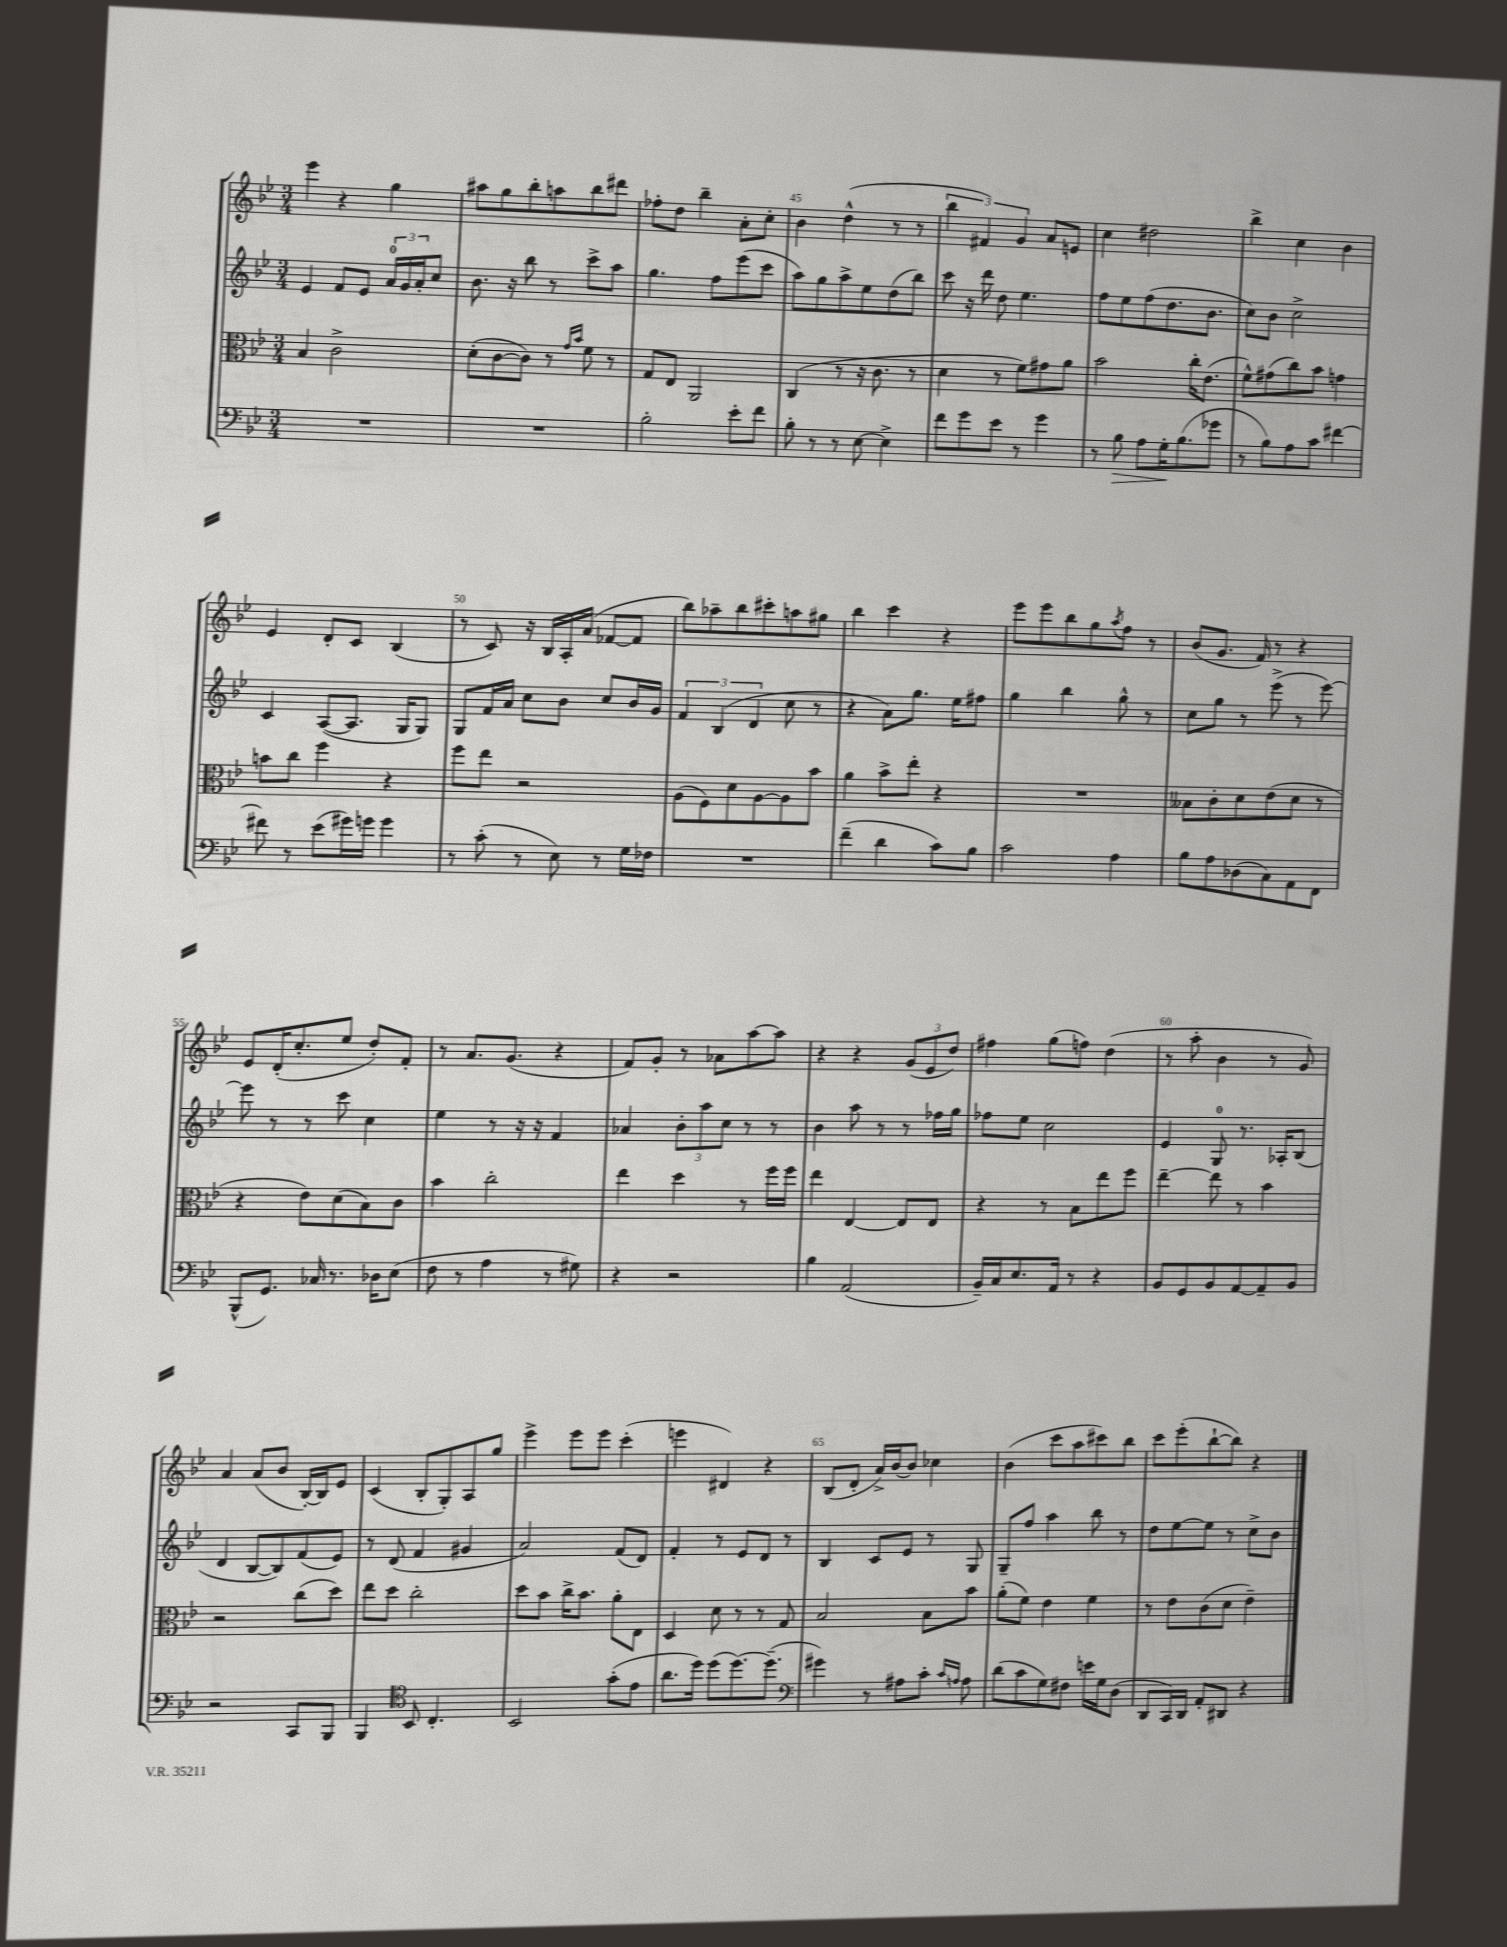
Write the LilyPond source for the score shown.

<<
\new StaffGroup <<
\new Staff = "s0" {
    \clef treble \key bes \major \numericTimeSignature \time 3/4
    ees'''4 r4 g''4 |
    ais''8 g''8 bes''8-. a''8 bes''8 dis'''8 |
    fes''8-. d''8 bes''4-- a'8-. c''8-. |
    bes'4 d''4-^( r8 r8 |
    \tuplet 3/2 { bes''4 fis'4) g'4 } a'8 e'8 |
    c''4 dis''2 |
    bes''4-> c''4 bes'4 |
    ees'4 d'8-. c'8 bes4( |
    r8 c'8) r16 bes16 a16-. a'16( fes'8~ fes'8 |
    bes''8) aes''8-- bes''8 cis'''8-. a''8 gis''8 |
    bes''4 c'''4 r4 |
    ees'''8 ees'''8 bes''8 g''8 \acciaccatura { a''8 } f''8 r8 |
    bes'8( g'8. f'16) r8 r4 |
    ees'8 d'16-.( c''8.-. ees''8 d''8-.) f'8-. |
    r8 a'8. g'8.( r4 |
    f'8) g'8-. r8 aes'8 a''8~ a''8 |
    r4 r4 \tuplet 3/2 { g'8( ees'8 d''8) } |
    fis''4 g''8( f''8) d''4( |
    r8 a''8-. bes'4 r8 g'8) |
    a'4 a'8( bes'8 bes16~-.) bes16 ees'8 |
    c'4( bes8-. g8-.) a8 g''8 |
    ees'''4-> ees'''8 ees'''8 c'''4-.( |
    e'''4 dis'4) r4 |
    bes8( d'8-. a'16->) bes'16~ bes'8 ces''4 |
    bes'4( c'''8 a''8 cis'''8) bes''8 |
    c'''8 ees'''8-.( bes''8~-! bes''8) r4 \bar "|." |
}
\new Staff = "s1" {
    \clef treble \key bes \major \numericTimeSignature \time 3/4
    ees'4 f'8 ees'8 \tuplet 3/2 { a'16-0 g'16 a'16-. } c''8 |
    bes'8. r16 bes''8 r8 c'''8-> a''8 |
    g''4. f''8 ees'''8( c'''8 |
    a''8) g''8 a''8-> ees''8 d''8( bes''8) |
    c'''8 r16 d'''16 d''8 ees''4. |
    f''8 ees''8 f''8( d''8. bes'8. |
    c''8) bes'8 c''2-> |
    c'4 a8~( a8. g16 g8) |
    g8 f'16 a'16 c''8 bes'8 c''8 bes'16 g'16 |
    \tuplet 3/2 { f'4 bes4( d'4 } c''8 r8 |
    r4 a'8) g''8. ees''16 fis''8 |
    g''4 bes''4 g''8-^ r8 |
    c''8 g''8 r8 ees'''8->( r8 ees'''8~) |
    ees'''8 r8 r8 c'''8 c''4 |
    ees''4 r8 r16 r16 f'4 |
    aes'4 \tuplet 3/2 { bes'8-. a''8 c''8 } r8 r8 |
    bes'4 a''8 r8 r8 fes''16 g''16 |
    fes''8 ees''8 c''2 |
    ees'4 g8-0 r8. aes16-. bes8( |
    d'4 bes8~ bes8) f'8( ees'8) |
    r8 d'8( f'4 gis'4 |
    a'2) f'8( d'8) |
    f'4-. r8 ees'8 d'8 r8 |
    bes4 c'8 ees'8 r8 g8 |
    g8-- f''8 a''4 bes''8 r8 |
    d''8 ees''8~ ees''8 r8 c''8-> bes'8 \bar "|." |
}
\new Staff = "s2" {
    \clef alto \key bes \major \numericTimeSignature \time 3/4
    bes4 c'2-> |
    d'8-.( c'8~ c'8) r8 \grace { g'16 bes'16 } f'8 r8 |
    g8 ees8 a,2 |
    c4( r8 r16 c'8. r8 |
    d'4 r8 f'8) gis'8 a'8 |
    bes'2 c''16-. ees'8.( |
    f'8-^) gis'8( c''8) bes'8 g'4 |
    b'8 c''8 f''4 r4 |
    f''8 ees''8 r2 |
    a8( f8) d'8 a8~ a8 bes'8 |
    a'4 bes'8-> ees''8-. r4 |
    R2. |
    beses8 c'8-. d'8 ees'8( d'8 r8 |
    r4 ees'8) d'8( bes8) c'8 |
    bes'4 c''2-. |
    ees''4 d''4 r8 f''16 f''16 |
    ees''4 ees4~ ees8 ees8 |
    r4 r8 bes8 ees''8 f''8 |
    ees''4~-- ees''8 r8 bes'4 |
    r2 c''8( d''8) |
    ees''8 d''8 c''2-. |
    d''8 bes'8 c''16-> bes'8. a'8-. ees8 |
    d4 d'8 r8 r8 g8 |
    bes2 bes8 bes'8 |
    a'8-.( f'8) ees'4 f'4 |
    r8 ees'8 c'8( d'8 ees'4--) \bar "|." |
}
\new Staff = "s3" {
    \clef bass \key bes \major \numericTimeSignature \time 3/4
    R2. |
    R2. |
    bes2-. ees'8-. f'8 |
    bes8-. r8 r8 ees8~ ees4-> |
    f'8 g'8 ees'8 r8 g'4 |
    r8 bes8\> a8 g16-.\! bes8.( ges'8 |
    r8 bes8) a8 c'8 fis'4~ |
    fis'8 r8 ees'8( gis'16) g'16 g'4 |
    r8 c'8-.( r8 ees8) r8 g16 fes16 |
    R2. |
    f'4--( d'4 c'8) bes8 |
    c'2 a4 |
    bes8 a8 des8( c8) a,8 f,8 |
    bes,,8-^( g,8.) ces16 r8. des16 ees8( |
    f8 r8 a4 r8 gis8) |
    r4 r2 |
    bes4 a,2( |
    bes,16--) c16 ees8. a,16 r8 r4 |
    bes,8 g,8 bes,8 a,8~ a,8-- bes,8 |
    r2 c,8 bes,,8 |
    bes,,4 \clef tenor bes,8 c4.-. |
    bes,2 g'8-.( ees'8 |
    a'8. d''16) d''8( d''8.~) d''8.--( |
    \clef bass gis'4) r8 ais8 c'8-. \grace { c'16 a16 } a8 |
    d'8( c'8 g8) fis8 e'16 g16 d8( |
    d,8 c,16) d,16 a,8-. dis,8 r4 \bar "|." |
}
>>
>>
\layout { \context { \Score currentBarNumber = #42 \override BarNumber.break-visibility = ##(#f #t #t) barNumberVisibility = #(every-nth-bar-number-visible 5) } }
